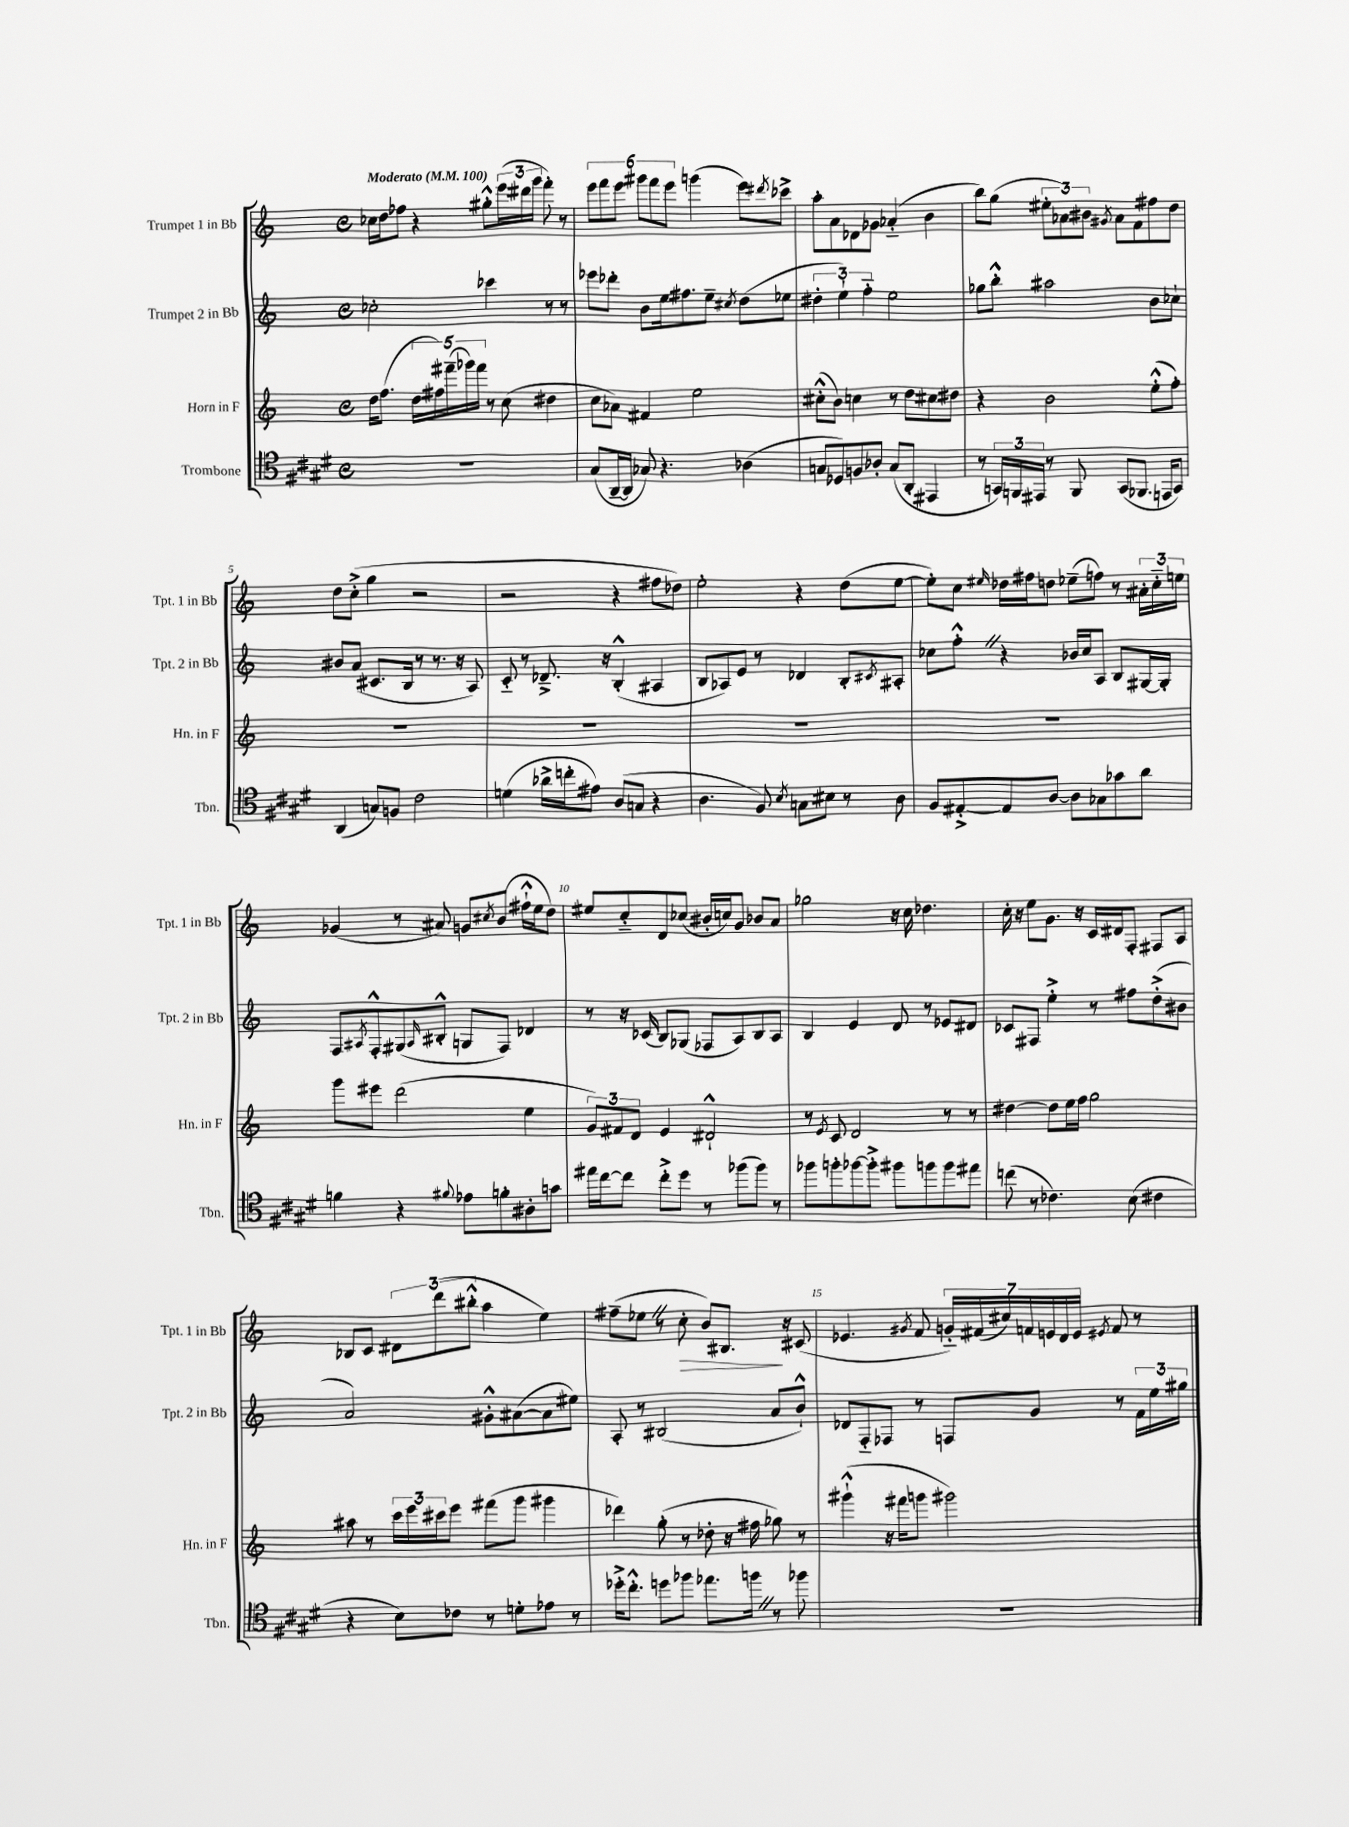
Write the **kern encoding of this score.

**kern	**kern	**kern	**kern	**dynam
*part4	*part3	*part2	*part1	*part1
*staff4	*staff3	*staff2	*staff1	*staff1
*I"Trombone	*I"Horn in F	*I"Trumpet 2 in Bb	*I"Trumpet 1 in Bb	*
*I'Tbn.	*I'Hn. in F	*I'Tpt. 2 in Bb	*I'Tpt. 1 in Bb	*
*clefC4	*clefG2	*clefG2	*clefG2	*
*k[f#c#g#d#]	*k[]	*k[]	*k[]	*
*M4/4	*M4/4	*M4/4	*M4/4	*
*met(c)	*met(c)	*met(c)	*met(c)	*
*MM100	*MM100	*MM100	*MM100	*
=1	=1	=1	=1	=1
!	!	!	!LO:TX:a:B:t=Moderato	!
1r	16dd\KL	2cc-X'\	16cc-X\LL	.
.	(8.ff\J	.	16dd\J	.
.	.	.	8ff-X\J	.
.	20dd\LL	.	4r	.
.	20ff#X\)	.	.	.
.	(20fff#X~\	.	.	.
.	20ggg-X\)	.	.	.
.	20fff#\JJ	.	.	.
.	8r	4ccc-X\	8gg#X'^^\L	.
.	(8cc\	.	(24eee\L	.
.	.	.	24ddd#X\	.
.	.	.	24ggg\JJ	.
.	4dd#X\	8r	8fff'\)	.
.	.	8r	8r	.
=2	=2	=2	=2	=2
(8G#/L	8cc\L	8eee-X\L	12eee\L	.
.	.	.	12fff\	.
[16AA~/L	8a-X\J)	8ddd-X'\J	.	.
.	.	.	12eee\J	.
16AA/JJ]	.	.	.	.
8G-X/)	4f#X/	8b\L	12ggg#X\L	.
.	.	.	12fff\	.
4.r	.	16ee\k	.	.
.	.	.	12eee\J	.
.	.	8.ff#X\	.	.
.	2ee\	.	(4gggn\	.
.	.	8ee~\J	.	.
.	.	8qcc#X/	.	.
(4A-X\	.	(8dd\L	8eee\L)	.
.	.	.	8qddd#X/	.
.	.	8ee-X\J	8ccc-X^\J	.
=3	=3	=3	=3	=3
8Gn/L	(8cc#X'^^\L	6dd#X'\	8aa'\L	.
8D-X/)	8b\J)	.	8a\	.
.	.	6ee`\)	.	.
8Fn/	4ccn\	.	8d-X\	.
.	.	6ff\	.	.
8A-X'/J	.	.	8g-X\J	.
(8G/L	8r	2ee\	(4a-X/	.
8AA'/J	8dd\L	.	.	.
4EE#X/	8cc#X\	.	4b\	.
.	8dd#X\J	.	.	.
=4	=4	=4	=4	=4
8r	4r	8gg-X\L	8bb\L)	.
24GGn/LL)	.	8bb'^^\J	(8gg\J	.
24FFn/	.	.	.	.
24EE#X/JJ	.	.	.	.
8r	2b\	2aa#X\	12ee#X'\L	.
.	.	.	12a-X\)	.
8FF/	.	.	.	.
.	.	.	12b#X\J	.
.	.	.	8qg#X/	.
(8GG/L	.	.	8a-\L	.
8.FF-X/J	.	.	8f\	.
.	(8ee'^^\L	8b\L	8ff#X\	.
16EEn/KL	.	.	.	.
8GG/J)	8ff'\J)	8cc-X`\J	8dd\J	.
!!LO:LB:g=z
=5	=5	=5	=5	=5
(4AA/	1r	8b#X/L	8dd\L	.
.	.	(8a/J	(8cc'^\J	.
8Gn/L)	.	8.c#X/L	4gg\	.
8Fn/J	.	.	.	.
.	.	16B/Jk	.	.
2c#\	.	8r	2r	.
.	.	8.r	.	.
.	.	16r	.	.
.	.	8A/)	.	.
=6	=6	=6	=6	=6
(4dn\	1r	8c/	2r	.
.	.	8r	.	.
16a-X^\LL	.	8.d-X~^/	.	.
16ccn'\J	.	.	.	.
8e#X\J)	.	.	.	.
.	.	16r	.	.
(8A/L	.	(4B'^^/	4r	.
8Gn/J	.	.	.	.
4r	.	4A#X/	8ff#X\L	.
.	.	.	8dd-X\J)	.
=7	=7	=7	=7	=7
4.A\	1r	8B/L	2ee'\	.
.	.	8A-X/)	.	.
.	.	8e/J	.	.
8F#/)	.	8r	.	.
8qB/	.	.	.	.
8Gn\L	.	4d-X/	4r	.
8B#X\J	.	.	.	.
8r	.	8B'/L	(8dd\L	.
.	.	8qc#X/	.	.
8A\	.	8A#X'/J	[8ee\J	.
=8	=8	=8	=8	=8
8F#/L	1r	8cc-X\L	8ee'\L])	.
[8E#X'^/	.	8ff'^^Z\J	8cc\J	.
.	.	.	16qqee#X/	.
8E#/]	.	4r	16dd-X\LL	.
.	.	.	16ff#X\J	.
[8A/J	.	.	8ddn\J	.
8A\L]	.	16b-X/LL	(8ee-X~\L	.
.	.	16cc-/J	.	.
8G-X\	.	8A/J	8ffn\J)	.
8g-X\	.	8B/L	8r	.
8a\J	.	[16G#X/L	24a#X'\LL	.
.	.	.	24cc\	.
.	.	16G#'/JJ]	.	.
.	.	.	24een\JJ	.
!!LO:LB:g=z
=9	=9	=9	=9	=9
4fn\	8ggg\L	8F/L	(4g-X/	.
.	.	8qA#X/	.	.
.	8eee#X\J	8F'^^/	.	.
4r	(2ddd\	(8G#X/	8r	.
.	.	16qqA#/	.	.
.	.	8B#X'^^/J	8a#X/)	.
8qqf#X/	.	.	.	.
8e-X\L	.	8Gn/L	8gn/L	.
.	.	.	8qcc#X/	.
8fn'\	.	8F/J)	(8b/J	.
8A#X'\	4ee\	4d-X/	16ff#X`^^\LL	.
.	.	.	16ee\J	.
8gn\J	.	.	8dd\J)	.
=10	=10	=10	=10	=10
16ee#X\LL	12g/L)	8r	8ee#X/L	.
[16cc#\J	.	.	.	.
.	12f#X/	.	.	.
8cc#\J]	.	16r	8cc/	.
.	12d/J	.	.	.
.	.	(16c-X/	.	.
8cc#'^\L	4e/	8B/L)	8d/	.
8dd#\J	.	(8G-X/J	(8cc-X/J	.
8r	2d#X`^^/	8F-X/L	16b#X'/LL	.
.	.	.	16ccn/J)	.
(8ff-X\L	.	8A/)	8g/J	.
8ff-\J)	.	8B/	8b-X/L	.
8r	.	8A/J	8a/J	.
=11	=11	=11	=11	=11
8ff-X\L	8r	4B/	2gg-X\	.
.	8qe/	.	.	.
8ffn'\	8c/	.	.	.
[8ff-X\	2d/	4e/	.	.
8ff-'^\J]	.	.	.	.
8ff#X\L	.	8d/	16r	.
.	.	.	16cc\	.
8ffn\	.	8r	4.dd-X\	.
8ff\	8r	8e-X/L	.	.
8ee#X\J	8r	8d#X/J	.	.
=12	=12	=12	=12	=12
(8ccn\	[4dd#X\	8c-X/L	16cc'\	.
.	.	.	16r	.
8r	.	8F#X/J	8ee\L	.
4.c-X\)	8dd#\L]	4ee'^\	8.g\J	.
.	16ee\L	.	.	.
.	16ff\JJ	.	16r	.
.	2gg\	8r	16c/LL	.
.	.	.	16d#X/J	.
(8B\	.	8ff#X\L	8F'/J	.
4c#X\	.	(8dd'^\	8F#X/L	.
.	.	8b#X\J	8A/J	.
!!LO:LB:g=z
=13	=13	=13	=13	=13
4r	8aa#X\	2a/)	8B-X/L	.
.	8r	.	8c/J	.
8B\L)	24ccc\LL	.	12d#X\L	.
.	24eee\	.	.	.
.	24ccc#X\J	.	(12ddd\	.
8c-X\J	8eee\J	.	.	.
.	.	.	12bb#X'^^\J	.
8r	(8fff#X\L	8g#X'^^\L	4aa\	.
8dn'\L	8ggg\J	([8a#X\	.	.
8e-X\J	4ggg#X\	8a#\]	4ee\)	.
8r	.	8ee#X\J)	.	.
=14	=14	=14	=14	=14
16dd-X'^\KL	4ddd-X\)	8A'/	(8ff#X~\L	.
8.cc#'^^\J	.	.	.	.
.	.	8r	8ee-XZ\J	.
8ddn\L	(8gg'\	(2B#X/	8r	.
!	!	!	!	!LO:HP:b
8ff-X\J	8r	.	8cc'\	>
8.ee-X\L	8dd-X'\	.	8b/L)	.
.	16r	.	8.B#X/J	.
16ffnZ\Jk	16ff#X\	.	.	.
8r	8gg-X\)	8a/L	.	.
.	.	.	16r	]
8ff-X\	8r	8b`^^/J)	(8c#X/	.
=15	=15	=15	=15	=15
1r	(4ggg#X`^^\	8d-X/L	4.e-X/	.
.	.	8F/	.	.
.	16r	8F-X/J	.	.
.	16fff#X\KL	.	.	.
.	.	.	8qg#X/	.
.	8gggn\J	8r	8f/	.
.	2ggg#X\)	8Fn/L	28gn/LL)	.
.	.	.	(28f#X/	.
.	.	.	28cc#X/)	.
.	.	.	28fn/	.
.	.	8g/J	.	.
.	.	.	28en/	.
.	.	.	28d/	.
.	.	.	28e/JJ	.
.	.	.	8qe#X/	.
.	.	8r	8f/	.
.	.	24f\LL	8r	.
.	.	24ee\	.	.
.	.	24gg#X\JJ	.	.
==	==	==	==	==
*-	*-	*-	*-	*-
